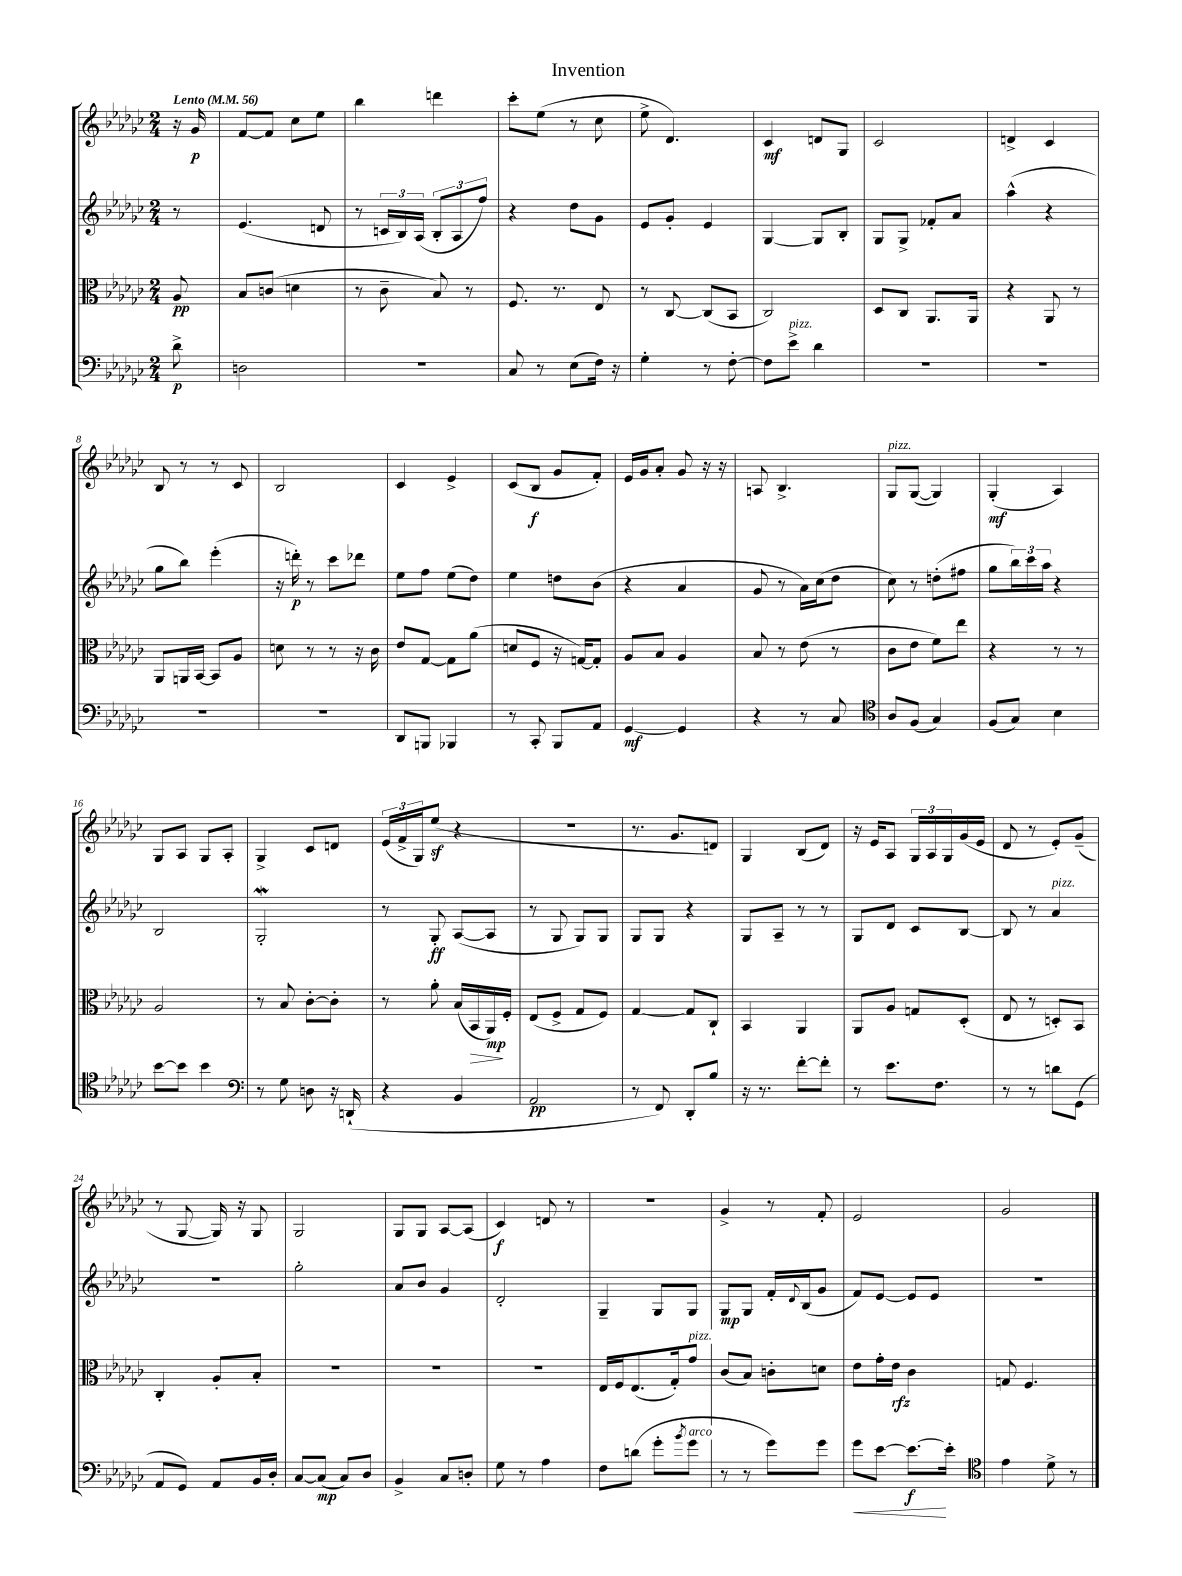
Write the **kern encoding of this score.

**kern	**dynam	**kern	**dynam	**kern	**dynam	**kern	**dynam
*part4	*part4	*part3	*part3	*part2	*part2	*part1	*part1
*staff4	*staff4	*staff3	*staff3	*staff2	*staff2	*staff1	*staff1
*clefF4	*	*clefC3	*	*clefG2	*	*clefG2	*
*k[b-e-a-d-g-c-]	*	*k[b-e-a-d-g-c-]	*	*k[b-e-a-d-g-c-]	*	*k[b-e-a-d-g-c-]	*
*M2/4	*	*M2/4	*	*M2/4	*	*M2/4	*
*MM56	*	*MM56	*	*MM56	*	*MM56	*
=	=	=	=	=	=	=	=
!	!	!	!	!	!	!LO:TX:a:B:t=Lento	!
8d-^\	p	8A-/	pp	8r	.	16r	.
.	.	.	.	.	.	16g-/	p
=1	=1	=1	=1	=1	=1	=1	=1
2Dn\	.	8B-/L	.	(4.e-/	.	[8f/L	.
.	.	(8cn/J	.	.	.	8f/J]	.
.	.	4dn\	.	.	.	8cc-\L	.
.	.	.	.	8dn/	.	8ee-\J	.
=2	=2	=2	=2	=2	=2	=2	=2
2r	.	8r	.	8r	.	4bb-\	.
.	.	8c-~\	.	24cn/LL	.	.	.
.	.	.	.	24B-/)	.	.	.
.	.	.	.	(24A-/JJ	.	.	.
.	.	8B-/)	.	12B-'/L	.	4dddn\	.
.	.	.	.	12A-/	.	.	.
.	.	8r	.	.	.	.	.
.	.	.	.	12ff/J)	.	.	.
=3	=3	=3	=3	=3	=3	=3	=3
8C-/	.	8.F/	.	4r	.	8ccc-'\L	.
8r	.	.	.	.	.	(8ee-\J	.
.	.	8.r	.	.	.	.	.
(8E-\L	.	.	.	8dd-\L	.	8r	.
16F\Jk)	.	8E-/	.	8g-\J	.	8cc-\	.
16r	.	.	.	.	.	.	.
=4	=4	=4	=4	=4	=4	=4	=4
4G-'\	.	8r	.	8e-/L	.	8ee-^\	.
.	.	[8C-/	.	8g-'/J	.	4.d-/)	.
8r	.	(8C-/L]	.	4e-/	.	.	.
[8F'\	.	8BB-/J	.	.	.	.	.
=5	=5	=5	=5	=5	=5	=5	=5
8F\L]	.	2C-/)	.	[4G-/	.	4c-/	mf
!LO:TX:a:i:t=pizz.	!	!	!	!	!	!	!
8e-^\J	.	.	.	.	.	.	.
4d-\	.	.	.	8G-/L]	.	8dn/L	.
.	.	.	.	8B-'/J	.	8G-/J	.
=6	=6	=6	=6	=6	=6	=6	=6
2r	.	8D-/L	.	8G-/L	.	2c-/	.
.	.	8C-/J	.	8G-^/J	.	.	.
.	.	8.AA-/L	.	8f-X'/L	.	.	.
.	.	.	.	8a-/J	.	.	.
.	.	16AA-/Jk	.	.	.	.	.
=7	=7	=7	=7	=7	=7	=7	=7
2r	.	4r	.	(4aa-^^\	.	4dn^/	.
.	.	8AA-/	.	4r	.	4c-/	.
.	.	8r	.	.	.	.	.
!!LO:LB:g=z
=8	=8	=8	=8	=8	=8	=8	=8
2r	.	8AA-/L	.	8gg-\L	.	8B-/	.
.	.	16AAn/L	.	8bb-\J)	.	8r	.
.	.	[16BB-/JJ	.	.	.	.	.
.	.	8BB-/L]	.	(4eee-'\	.	8r	.
.	.	8A-/J	.	.	.	8c-/	.
=9	=9	=9	=9	=9	=9	=9	=9
2r	.	8dn\	.	16r	.	2B-/	.
.	.	.	.	16dddn'\)	p	.	.
.	.	8r	.	8r	.	.	.
.	.	8r	.	8ccc-\L	.	.	.
.	.	16r	.	8ddd-X\J	.	.	.
.	.	16c-\	.	.	.	.	.
=10	=10	=10	=10	=10	=10	=10	=10
8DD-/L	.	8e-/L	.	8ee-\L	.	4c-/	.
8BBBn/J	.	[8G-/J	.	8ff\J	.	.	.
4BBB-X/	.	8G-\L]	.	(8ee-\L	.	4e-^/	.
.	.	(8a-\J	.	8dd-\J)	.	.	.
=11	=11	=11	=11	=11	=11	=11	=11
8r	.	8dn/L	.	4ee-\	.	(8c-/L	.
8CC-'/	.	8F/J	.	.	.	8B-/J	f
8BBB-/L	.	16r	.	8ddn\L	.	8g-/L	.
.	.	[16Gn/KL)	.	.	.	.	.
8AA-/J	.	8G'/J]	.	(8b-\J	.	8f'/J)	.
=12	=12	=12	=12	=12	=12	=12	=12
[4GG-/	mf	8A-/L	.	4r	.	16e-/LL	.
.	.	.	.	.	.	16g-/J	.
.	.	8B-/J	.	.	.	8a-'/J	.
4GG-/]	.	4A-/	.	4a-/	.	8g-/	.
.	.	.	.	.	.	16r	.
.	.	.	.	.	.	16r	.
=13	=13	=13	=13	=13	=13	=13	=13
4r	.	8B-/	.	8g-/	.	8An/	.
.	.	8r	.	8r	.	4.B-^/	.
8r	.	(8e-\	.	16a-\LL)	.	.	.
.	.	.	.	(16cc-\J	.	.	.
8C-/	.	8r	.	8dd-\J	.	.	.
=14	=14	=14	=14	=14	=14	=14	=14
*clefC4	*	*	*	*	*	*	*
!	!	!	!	!	!	!LO:TX:a:i:t=pizz.	!
8A-/L	.	8c-\L	.	8cc-\)	.	8G-/L	.
(8F/J	.	8e-\J	.	8r	.	([8G-/J	.
4G-/)	.	8f\L)	.	(8ddn'\L	.	4G-/])	.
.	.	8ee-\J	.	8ff#X\J	.	.	.
=15	=15	=15	=15	=15	=15	=15	=15
(8F/L	.	4r	.	8gg-\L	.	(4G-'/	mf
8G-/J)	.	.	.	24bb-\L)	.	.	.
.	.	.	.	24ccc-\	.	.	.
.	.	.	.	24aa-\JJ	.	.	.
4B-\	.	8r	.	4r	.	4A-/)	.
.	.	8r	.	.	.	.	.
!!LO:LB:g=z
=16	=16	=16	=16	=16	=16	=16	=16
[8b-\L	.	2A-/	.	2B-/	.	8G-/L	.
8b-\J]	.	.	.	.	.	8A-/J	.
4b-\	.	.	.	.	.	8G-/L	.
.	.	.	.	.	.	8A-'/J	.
=17	=17	=17	=17	=17	=17	=17	=17
*clefF4	*	*	*	*	*	*	*
8r	.	8r	.	2G-w'/	.	4G-^/	.
8G-\	.	8B-/	.	.	.	.	.
8Dn\	.	[8c-'\L	.	.	.	8c-/L	.
16r	.	8c-'\J]	.	.	.	8dn/J	.
(16DDn`/	.	.	.	.	.	.	.
=18	=18	=18	=18	=18	=18	=18	=18
4r	.	8r	.	8r	.	(24e-/LL	.
.	.	.	.	.	.	24f^/	.
.	.	.	.	.	.	24G-/J)	.
.	.	8a-'\	.	8G-'/	ff	(8ee-z/J	.
4BB-/	.	(16B-/LL	.	([8A-/L	.	4r	.
!	!	!	!LO:HP:b	!	!	!	!
.	.	16BB-/	>	.	.	.	.
.	.	16AA-/)	mp	8A-/J]	.	.	.
.	.	16F'/JJ	]	.	.	.	.
=19	=19	=19	=19	=19	=19	=19	=19
2AA-/	pp	(8E-/L	.	8r	.	2r	.
.	.	8F^/J	.	8G-/	.	.	.
.	.	8G-/L	.	8G-/L)	.	.	.
.	.	8F/J)	.	8G-/J	.	.	.
=20	=20	=20	=20	=20	=20	=20	=20
8r	.	[4G-/	.	8G-/L	.	8.r	.
8FF/)	.	.	.	8G-/J	.	.	.
.	.	.	.	.	.	8.g-/L	.
8DD-'/L	.	8G-/L]	.	4r	.	.	.
8B-/J	.	8C-`/J	.	.	.	8dn/J)	.
=21	=21	=21	=21	=21	=21	=21	=21
16r	.	4BB-/	.	8G-/L	.	4G-/	.
8.r	.	.	.	.	.	.	.
.	.	.	.	8A-~/J	.	.	.
[8f'\L	.	4AA-/	.	8r	.	(8B-/L	.
8f'\J]	.	.	.	8r	.	8d-/J)	.
=22	=22	=22	=22	=22	=22	=22	=22
8r	.	8AA-/L	.	8G-/L	.	16r	.
.	.	.	.	.	.	16e-/KL	.
8.e-\L	.	8A-/J	.	8d-/J	.	8A-/J	.
.	.	8Gn/L	.	8c-/L	.	24G-/LL	.
.	.	.	.	.	.	24A-/	.
8.F\J	.	.	.	.	.	.	.
.	.	.	.	.	.	24G-/	.
.	.	(8D-'/J	.	[8B-/J	.	(16g-/	.
.	.	.	.	.	.	16e-/JJ	.
=23	=23	=23	=23	=23	=23	=23	=23
8r	.	8E-/	.	8B-/]	.	8d-/	.
8r	.	8r	.	8r	.	8r	.
!	!	!	!	!LO:TX:a:i:t=pizz.	!	!	!
8dn\L	.	8Dn'/L)	.	4a-/	.	8e-'/L)	.
(8GG-\J	.	8BB-/J	.	.	.	(8g-~/J	.
!!LO:LB:g=z
=24	=24	=24	=24	=24	=24	=24	=24
8AA-/L	.	4C-'/	.	2r	.	8r	.
8GG-/J)	.	.	.	.	.	[8G-/	.
8AA-/L	.	8A-'/L	.	.	.	16G-/])	.
.	.	.	.	.	.	16r	.
16BB-/L	.	8B-'/J	.	.	.	8G-/	.
16D-'/JJ	.	.	.	.	.	.	.
=25	=25	=25	=25	=25	=25	=25	=25
[8C-/L	.	2r	.	2gg-'\	.	2G-/	.
(8C-/J]	mp	.	.	.	.	.	.
8C-/L)	.	.	.	.	.	.	.
8D-/J	.	.	.	.	.	.	.
=26	=26	=26	=26	=26	=26	=26	=26
4BB-^/	.	2r	.	8a-/L	.	8G-/L	.
.	.	.	.	8b-/J	.	8G-/J	.
8C-/L	.	.	.	4g-/	.	[8A-/L	.
8Dn'/J	.	.	.	.	.	(8A-/J]	.
=27	=27	=27	=27	=27	=27	=27	=27
8G-\	.	2r	.	2d-'/	.	4c-/)	f
8r	.	.	.	.	.	.	.
4A-\	.	.	.	.	.	8dn/	.
.	.	.	.	.	.	8r	.
=28	=28	=28	=28	=28	=28	=28	=28
8F\L	.	16E-/LL	.	4G-~/	.	2r	.
.	.	16F/J	.	.	.	.	.
(8dn\J	.	(8.E-/	.	.	.	.	.
8g-'\L	.	.	.	8G-/L	.	.	.
.	.	16G-'/k)	.	.	.	.	.
8qb-/	.	.	.	.	.	.	.
!	!	!LO:TX:a:i:t=pizz.	!	!	!	!	!
!LO:TX:a:i:t=arco	!	!	!	!	!	!	!
8g-\J	.	8g-/J	.	8G-/J	.	.	.
=29	=29	=29	=29	=29	=29	=29	=29
8r	.	(8c-/L	.	8G-/L	mp	4g-^/	.
8r	.	8B-/J)	.	8G-/J	.	.	.
8g-\L)	.	8cn'\L	.	16f'/LL	.	8r	.
.	.	.	.	8qqd-/	.	.	.
.	.	.	.	(16B-/J	.	.	.
8g-\J	.	8dn\J	.	8g-/J	.	8f'/	.
=30	=30	=30	=30	=30	=30	=30	=30
!	!LO:HP:b	!	!	!	!	!	!
8g-\L	<	8e-\L	.	8f/L)	.	2e-/	.
[8e-\J	.	16g-'\L	.	[8e-/J	.	.	.
.	.	16e-\JJ	rfz	.	.	.	.
8.e-\L_	f	4c-\	.	8e-/L]	.	.	.
.	.	.	.	8e-/J	.	.	.
16e-'\Jk]	[	.	.	.	.	.	.
=31	=31	=31	=31	=31	=31	=31	=31
*clefC4	*	*	*	*	*	*	*
4e-\	.	8Gn/	.	2r	.	2g-/	.
.	.	4.F/	.	.	.	.	.
8d-^\	.	.	.	.	.	.	.
8r	.	.	.	.	.	.	.
==	==	==	==	==	==	==	==
*-	*-	*-	*-	*-	*-	*-	*-
